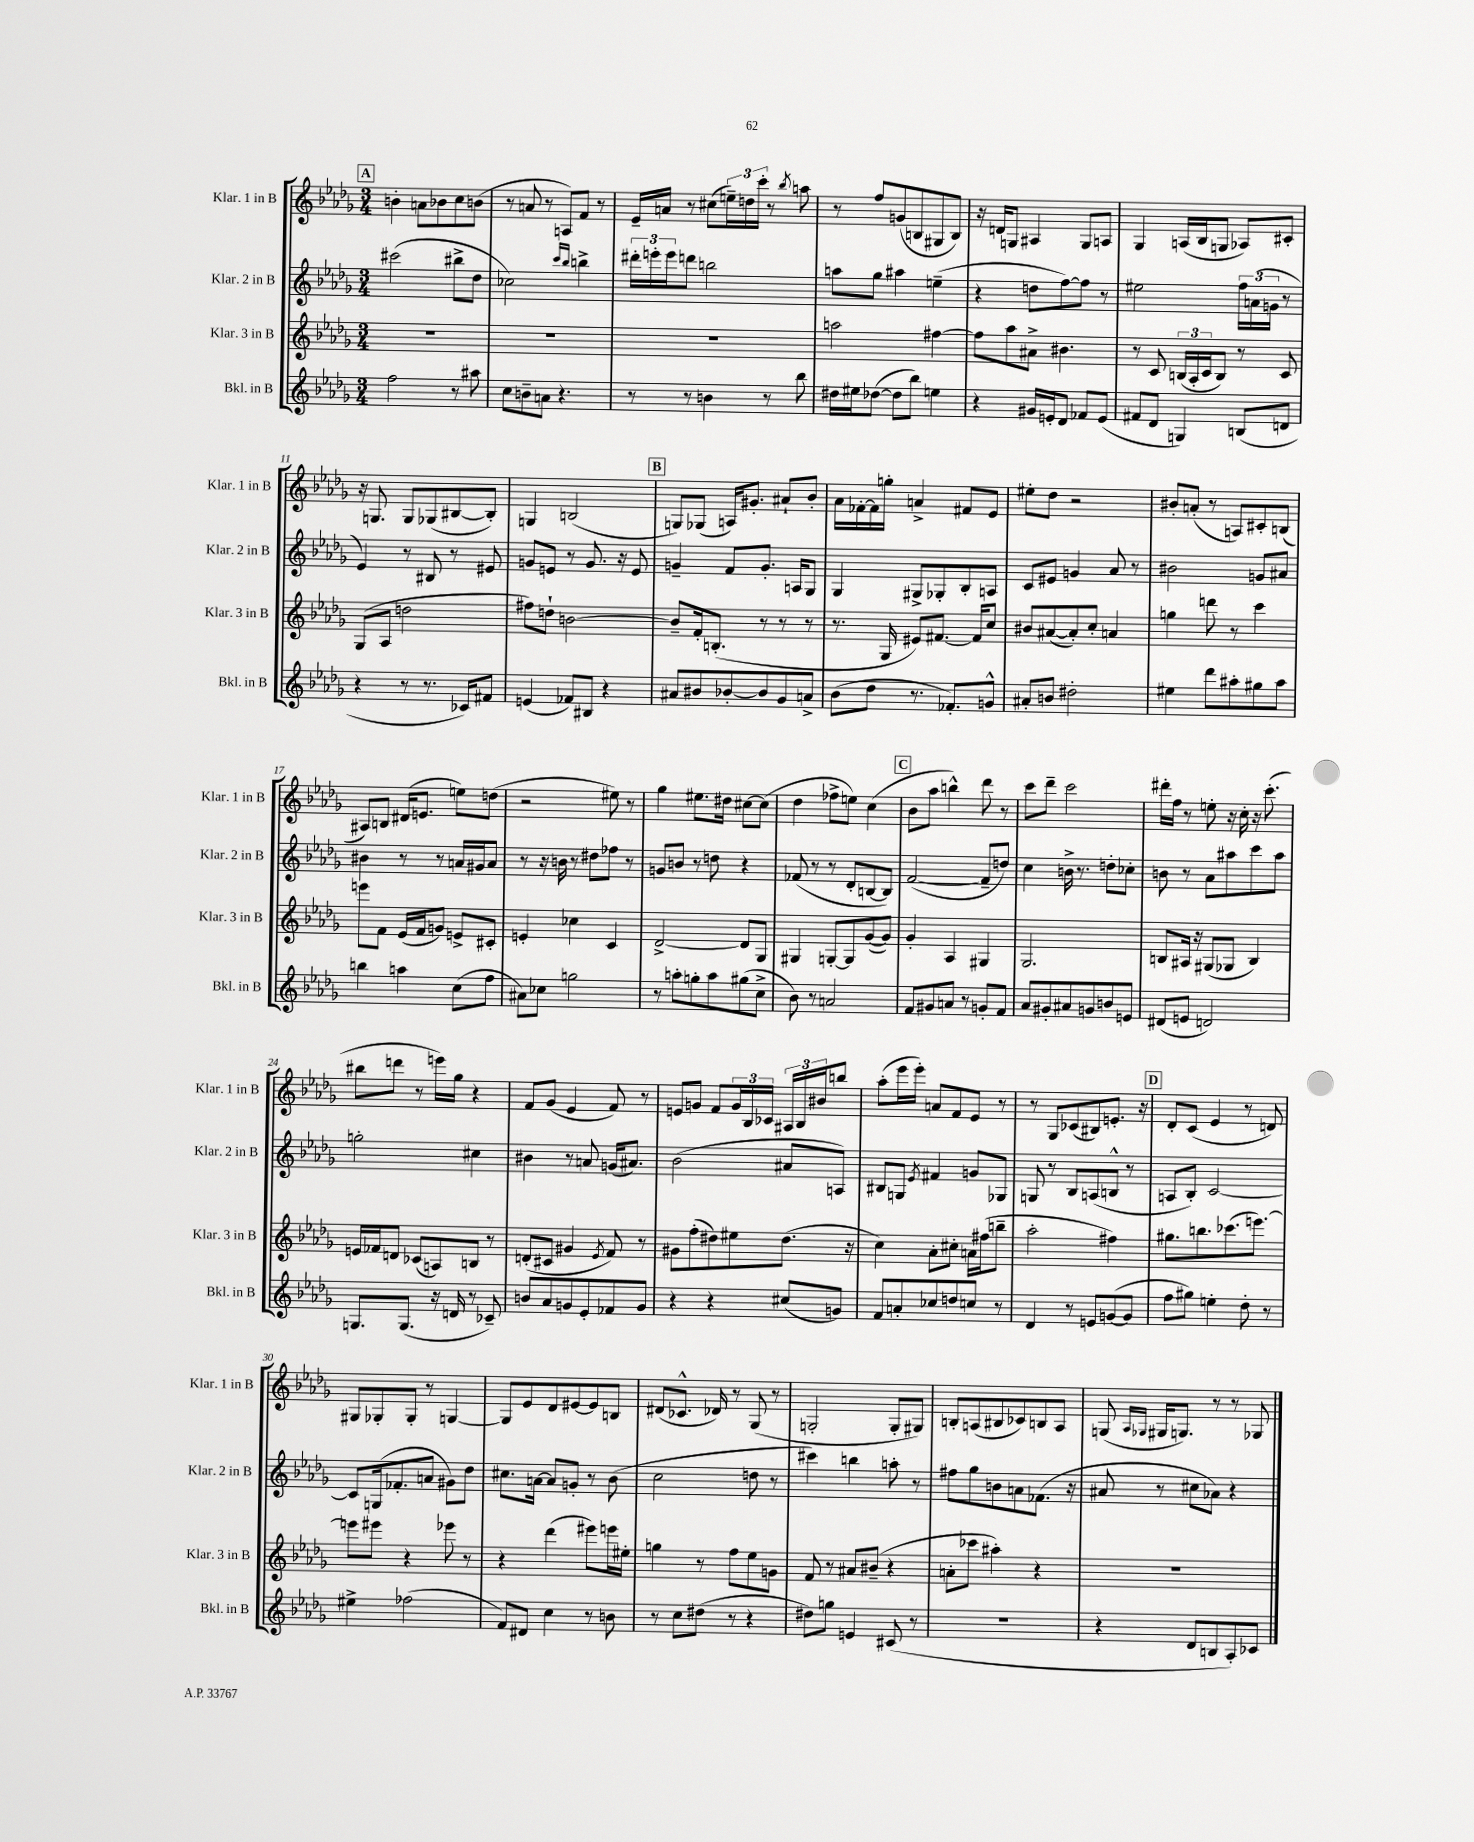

**kern	**kern	**kern	**kern
*part4	*part3	*part2	*part1
*staff4	*staff3	*staff2	*staff1
*I"Bkl. in B	*I"Klar. 3 in B	*I"Klar. 2 in B	*I"Klar. 1 in B
*I'Bkl. in B	*I'Klar. 3 in B	*I'Klar. 2 in B	*I'Klar. 1 in B
*clefG2	*clefG2	*clefG2	*clefG2
*k[b-e-a-d-g-]	*k[b-e-a-d-g-]	*k[b-e-a-d-g-]	*k[b-e-a-d-g-]
*M3/4	*M3/4	*M3/4	*M3/4
!!LO:REH:place=s1:t=A
=5	=5	=5	=5
2ff\	2.r	(2ccc#X\	4bn'\
.	.	.	8an\L
.	.	.	8b-X\
8r	.	8bb#X^\L	8cc\
8aa#X\	.	8dd-\J	(8bn\J
=6	=6	=6	=6
8cc\L	2.r	2cc-X\)	8r
8bn~\	.	.	8an/
8an\J	.	.	8r
4.r	.	.	8An/L)
.	.	16qqccc/LL	.
.	.	16qqbb-/JJ	.
.	.	4bbn^\	8f/J
.	.	.	8r
=7	=7	=7	=7
8r	2.r	24ddd#X'\LL	16e-~/LL
.	.	24eeen'\	.
.	.	.	16an/JJ
.	.	24eee\J	.
8r	.	8dddn\J	8r
4bn\	.	2bbn\	(8cc#X\L
.	.	.	24een~\L)
.	.	.	24ddn\
.	.	.	24ccc'\JJ
8r	.	.	8r
.	.	.	8qbb-/
8bb-\	.	.	8aan\
=8	=8	=8	=8
16dd#X\LL	2aan\	8aan\L	8r
16ee#X\J	.	.	.
([8dd-X\J	.	8gg-\J	8ff/L
8dd-\L]	.	4aa#X\	(8gn/
8bb-\J)	.	.	8Bn/
4een\	[4ff#X\	(4een~\	8G#X/
.	.	.	8B/J)
=9	=9	=9	=9
4r	8ff#\L]	4r	16r
.	.	.	16dn/KL
.	8aa-\	.	8Gn/J
16g#X/LL	8a#X^\J	8ddn\L	4A#X/
16en'/J	.	.	.
8d-/J	4.b#X\	[8ff\)	.
8f-X/L	.	8ff\J]	8G/L
(8e/J	.	8r	8An/J
=10	=10	=10	=10
8f#X/L	8r	2ee#X\	4G-/
8d-/J	8c/	.	.
4Gn/)	(24Bn/LL	.	(16An/LL
.	24A-'/	.	.
.	.	.	16B-/J
.	24c/J	.	.
.	8B/J)	.	8Gn/J
(8Bn/L	8r	24ff\LL	8A-X/L)
.	.	(24an\	.
.	.	24gn\JJ	.
8dn/J	8c/	8r	8c#X'/J
!!LO:LB:g=z
=11	=11	=11	=11
4r	(8G-/L	4e-/)	16r
.	.	.	8.Gn/
.	8A-/J	.	.
8r	2ddn\	8r	8G/L
8.r	.	8B#X/	(8G-X/
.	.	8r	[8B#X/
16c-X/KL)	.	.	.
8f#X/J	.	8e#X/	8B#'/J])
=12	=12	=12	=12
(4en/	8ff#X\L)	8gn/L	4Gn/
.	8ddn`\J	8en/J	.
8f-X/L)	[2bn\	8r	(2Bn/
8B#X/J	.	8.g/	.
4r	.	.	.
.	.	16r	.
.	.	8e/	.
!!LO:REH:place=s1:t=B
=13	=13	=13	=13
8a#X/L	8b~/L]	4gn~/	8Gn/L)
8b#X/	16f'/k	.	(8G-X/J
.	(8.Bn'/J	.	.
[8b-X'/	.	8f/L	16An/KL)
.	.	.	8.g#X'/J
8b-/]	8r	8.g'/J	.
8g-/	8r	.	8a#X`/L
.	.	16An/KL	.
8an^/J	8r	8G-/J	8b-'/J
=14	=14	=14	=14
(8b-\L	8.r	4G-/	16a-\LL
.	.	.	[16f-X'\
8dd-\J	.	.	16f-\]
.	16G-/	.	16ggn'\JJ
8.r	8e#X/L)	8G#X^/L	4an^/
.	[8.f#X/J	8G-X'/	.
8.f-X'/L)	.	.	.
.	.	8B-'/	8f#X/L
.	16f#/KL]	.	.
8gn^^/J	8cc/J	8An/J	8e-/J
=15	=15	=15	=15
8a#X'/L	8b#X/L	8c/L	8ee#X'\L
8bn/J	([8a#X/	8e#X/J	8dd-\J
2dd#X'\	8a#'/])	4gn/	2r
.	8cc'/J	.	.
.	4an/	8a-/	.
.	.	8r	.
=16	=16	=16	=16
4ee#X\	4ggn\	2b#X\	8b#X'/L
.	.	.	(8an'/J
8ddd-\L	8dddn\	.	8r
8aa#X'\	8r	.	8An/L)
8gg#X\	4ccc\	8gn/L	8c#X'/
8aa#\J	.	8a#X/J	(8Bn/J
!!LO:LB:g=z
=17	=17	=17	=17
4bbn\	8eeen\L	4b#X\	8A#X/L)
.	8f\J	.	8Bn/J
4aan\	(16e-/LL	8r	(16d#X/KL
.	16f/J	.	8.en/J
.	8gn/J)	8r	.
(8cc\L	8en^/L	16an/LL	8een\L)
.	.	16g#X/J	.
8ff\J	8c#X'/J	8a/J	(8ddn\J
=18	=18	=18	=18
8a#X\L)	4en'/	8r	2r
8cc-X\J	.	16r	.
.	.	16bn\	.
2ggn\	4cc-X\	8r	.
.	.	8dd#X\L	.
.	4c/	8ff-X\J	8ee#X\)
.	.	8r	8r
=19	=19	=19	=19
8r	[2d-^/	8gn/L	4gg-\
8aan'\L	.	8bn/J	.
8ggn'\	.	8r	8.ee#X\L
8aa\	.	8ddn\	.
.	.	.	16dd#X\Jk
(8gg#X\	8d-/L]	4r	[8cc#X\L
8cc^\J	8G-/J	.	(8cc#\J]
=20	=20	=20	=20
8b-\)	4G#X/	(8f-X/	4dd-\
8r	.	8r	.
2an/	[8Gn'/L	8r	8ff-X^\L
.	8G/]	8d-'/L	8een\J)
.	([8g-/	[8Bn/	(4cc\
.	8g-/J])	8B/J])	.
!!LO:REH:place=s1:t=C
=21	=21	=21	=21
8f/L	4g-'/	([2f/	8b-\L
8g#X/	.	.	8aa-\J
8an/J	4A-/	.	4bbn^^\)
8r	.	.	.
8gn'/L	4G#X/	8f~/L]	8ddd-\
8f/J	.	8ddn/J)	8r
=22	=22	=22	=22
8a-/L	2.G-/	4cc\	8ccc\L
8g#X'/	.	.	8ddd-~\J
8a#X/	.	16bn^\	2ccc\
.	.	8.r	.
8gn/	.	.	.
8bn/	.	8ddn'\L	.
8en/J	.	8cc-X'\J	.
=23	=23	=23	=23
(8d#X/L	8Bn/L	8bn\	16ddd#X'\LL
.	.	.	16ff\JJ
8en/J	16A#X/Jk	8r	8r
.	16r	.	.
2dn/)	(8G#X/L	8a-\L	8een'\
.	8G-X/J	8aa#X\	16r
.	.	.	16cc'\
.	4B/)	8ccc\	16r
.	.	.	(8.ccc'\
.	.	8aa#\J	.
!!LO:LB:g=z
=24	=24	=24	=24
8.Gn/L	16en/LL	2ggn'\	8bb#X\L
.	16f-X/J	.	.
.	8dn/J	.	8dddn\J
(8.G/J	.	.	.
.	(8c-X/L	.	8r
16r	8An/)	.	16eeen\LL)
16dn/	.	.	16gg-\JJ
8r	8Bn/J	4cc#X\	4r
8c-X~/)	8r	.	.
=25	=25	=25	=25
8bn/L	(8dn'/L	4b#X\	8f/L
8a-/	8c#X/J	.	(8g-/J
8gn/	4g#X/	8r	4e-/
8e-'/	.	8an/	.
.	8qe-/	.	.
8f-X/	8f/)	(16gn/KL	8f/)
.	.	8.a#X/J)	.
8g/J	8r	.	8r
=26	=26	=26	=26
4r	8g#X\L	(2b-\	8en/L
.	(8ff'\	.	8gn/J
4r	8dd#X\)	.	8f/L
.	8ee#X\	.	24g/L
.	.	.	24B-/
.	.	.	24c-X/JJ
(8cc#X/L	(8.dd#\J	8a#X/L	24A#X/LL
.	.	.	24B-/
.	.	.	24b#X/J
8gn/J)	.	8An/J)	8bbn/J
.	16r	.	.
=27	=27	=27	=27
8f/L	4cc\)	8B#X/L	(8aa-'\L
8an'/	.	8Gn/J	16eee-\L
.	.	.	16eee-'\JJ)
.	.	8qe-/	.
8cc-X/	8a-'\L	4f#X/	8an/L
8ddn/	8cc#X'\J	.	8f/
8ccn/J	16an\LL	8gn/L	8e-/J
.	(16ff#X\J	.	.
8r	8bbn~\J	8G-X/J	8r
=28	=28	=28	=28
4d-/	2aa-'\	8Gn/	8r
.	.	8r	8G-/L
8r	.	8B-/L	(8c-X/
8en/L	.	(8An/	8B#X/)
([8gn/	4ff#X\)	8Bn^^/J	8.en'/J
8g/J]	.	8r	.
.	.	.	16r
!!LO:REH:place=s1:t=D
=29	=29	=29	=29
8ff\L	8.gg#X\L	8An/L	8d-'/L
8gg#X\J)	.	8B-'/J)	(8c/J
.	8.bbn\	.	.
4een'\	.	[2c/	4e-/
.	(8.ccc-X\	.	.
8dd-'\	.	.	8r
.	[8.eeen\J)	.	.
8r	.	.	8dn/)
!!LO:LB:g=z
=30	=30	=30	=30
4ee#X^\	8eeen\L]	8c/L]	8G#X/L
.	8eee#X\J	(16Gn/k	8G-X'/
.	.	8.f-X'/	.
(2ff-X\	4r	.	8G-'/J
.	.	8an/J	8r
.	8eee-X\	8g#X\L)	[4Gn/
.	8r	8dd-\J	.
=31	=31	=31	=31
8f/L)	4r	8.cc#X\L	8G/L]
8d#X/J	.	.	8e-/
.	.	[16an\Jk	.
4cc\	(4ddd-\	8a/L]	8d-/
.	.	8gn'/J	[8e#X/
8r	8eee#X\L)	8r	8e#/]
8bn\	16eeen\L	(8b-\	8Bn/J
.	16ee#X'\JJ	.	.
=32	=32	=32	=32
8r	4ggn\	2cc\	(8d#X/L
8cc\L	.	.	8.c-X^^/J
(8dd#X\J	8r	.	.
.	.	.	16d-X/)
8r	8ff\L	.	8r
4r	8ee-\	8ddn\	(8G-/
.	8gn\J	8r	8r
=33	=33	=33	=33
8dd#X\L)	8f/	4ccc#X\)	2Gn'/
8ggn\J	8r	.	.
4en/	8a#X/L	4bbn\	.
.	(8b#X~/J	.	.
(8c#X/	4r	8aan'\	8G'/L
8r	.	8r	8G#X/J)
=34	=34	=34	=34
2.r	8an'\L	8ff#X\L	8Bn'/L
.	8ccc-X\J	8gg-\	(8An/
.	4aa#X'\)	8bn\	8B#X/
.	.	8an\	8c-X/)
.	4r	(8.f-X\J	8Bn/
.	.	.	8A/J
.	.	16r	.
=35	=35	=35	=35
4r	2.r	8a#X/	(8Gn/
.	.	.	16qqA-/LL
.	.	.	16qqG-X/JJ
.	.	8r	16G#X/KL
.	.	.	8.Gn/J)
8d-/L	.	8cc#X\L	.
8Bn/	.	8a-X\J)	8r
8A-'/)	.	4r	8r
8c-X/J	.	.	8G-X/
==	==	==	==
*-	*-	*-	*-
